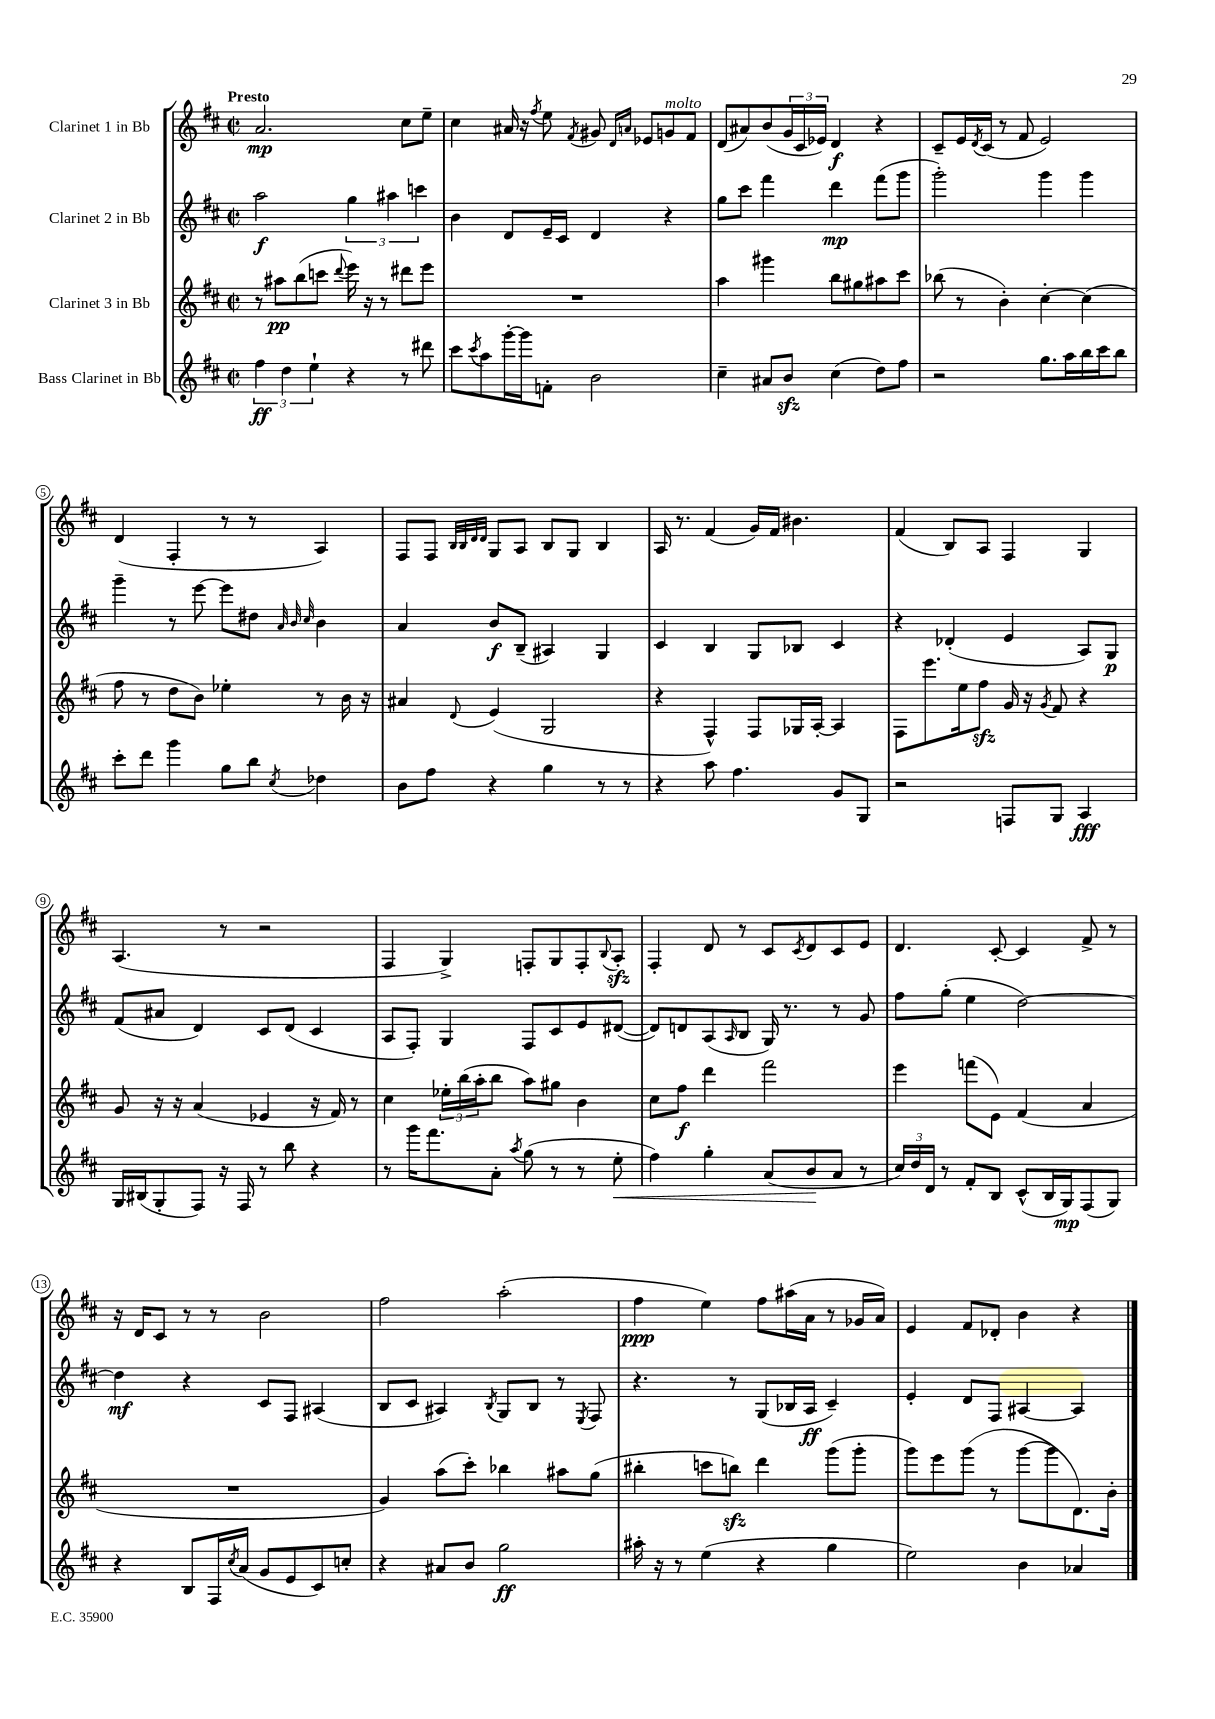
<<
\new StaffGroup <<
\new Staff = "s0" \with { instrumentName = "Clarinet 1 in Bb" } {
    \clef treble \key d \major \defaultTimeSignature \time 2/2 \tempo "Presto"
    a'2.\mp cis''8 e''8-- |
    cis''4 ais'16 r16 \acciaccatura { fis''8 } e''8 \acciaccatura { fis'8 } gis'8 \grace { d'16 a'16 } ees'8 g'8^\markup { \italic "molto" } fis'8 |
    d'8( ais'8) b'8( \tuplet 3/2 { g'16 cis'16 ees'16) } d'4\f r4 |
    cis'8-- e'16 \acciaccatura { d'8 } cis'16( r8 fis'8 e'2) |
    d'4( fis4-. r8 r8 a4) |
    fis8 fis8 \grace { b32 b32 d'32 d'32 } g8 a8 b8 g8 b4 |
    a16 r8. fis'4( g'16) fis'16 bis'4. |
    fis'4( b8) a8 fis4 g4 |
    a4.( r8 r2 |
    fis4 g4->) f8-. g8 f8-. \appoggiatura { b8 } a8-.\sfz |
    fis4-. d'8 r8 cis'8 \acciaccatura { cis'8 } d'8 cis'8 e'8 |
    d'4. cis'8~-. cis'4 fis'8-> r8 |
    r16 d'16 cis'8 r8 r8 b'2 |
    fis''2 a''2-.( |
    fis''4\ppp e''4) fis''8 ais''16( a'16 r8 ges'16 a'16) |
    e'4 fis'8 des'8-. b'4 r4 \bar "|." |
}
\new Staff = "s1" \with { instrumentName = "Clarinet 2 in Bb" } {
    \clef treble \key d \major \defaultTimeSignature \time 2/2
    a''2\f \tuplet 3/2 { g''4 ais''4 c'''4 } |
    b'4 d'8 e'16-- cis'16 d'4 r4 |
    g''8 cis'''8 fis'''4 d'''4\mp fis'''8( g'''8 |
    g'''2-.) g'''4 g'''4 |
    g'''4-- r8 e'''8~ e'''8 dis''8 \grace { a'32 b'32 cis''32 } b'4 |
    a'4 b'8\f b8--( ais4) g4 |
    cis'4 b4 g8 bes8 cis'4 |
    r4 des'4-.( e'4 a8) g8\p |
    fis'8( ais'8 d'4) cis'8 d'8( cis'4 |
    a8 fis8-.) g4 fis8 cis'8 e'8 dis'8~( |
    dis'8) d'8 a8( \grace { a16 } b8 g16) r8. r8 g'8 |
    fis''8 g''8-.( e''4 d''2~) |
    d''4\mf r4 cis'8 fis8 ais4( |
    b8 cis'8 ais4) \acciaccatura { b8 } g8 b8 r8 \acciaccatura { e8 } fis8 |
    r4. r8 g8( bes16 a16\ff cis'4--) |
    e'4-. d'8 fis8 ais4~ ais4 \bar "|." |
}
\new Staff = "s2" \with { instrumentName = "Clarinet 3 in Bb" } {
    \clef treble \key d \major \defaultTimeSignature \time 2/2
    r8 ais''8\pp b''8( c'''8 \appoggiatura { d'''8 } e'''16) r16 r8 dis'''8 e'''8 |
    R1 |
    a''4 gis'''4 b''8 gis''8 ais''8 cis'''8 |
    bes''8( r8 b'4-.) cis''4~-. cis''4( |
    fis''8 r8 d''8 b'8) ees''4-. r8 b'16 r16 |
    ais'4 \appoggiatura { d'8 } e'4( g2 |
    r4 fis4-^) fis8 ges16 a16~-. a4 |
    fis8 e'''8. e''16 fis''8\sfz g'16 r16 \acciaccatura { g'8 } fis'8 r4 |
    g'8 r16 r16 a'4( ees'4 r16 fis'16) r8 |
    cis''4 \tuplet 3/2 { ees''16-. b''16( a''16-. } b''8 a''8) gis''8 b'4 |
    cis''8 fis''8\f d'''4 fis'''2 |
    e'''4 f'''8( e'8) fis'4( a'4 |
    R1 |
    g'4) a''8( cis'''8-.) bes''4 ais''8 g''8( |
    bis''4-. c'''8 b''8\sfz) d'''4 g'''8( g'''8-. |
    g'''8) e'''8 g'''8( r8 g'''8~ g'''8 d'8.) b'16-. \bar "|." |
}
\new Staff = "s3" \with { instrumentName = "Bass Clarinet in Bb" } {
    \clef treble \key d \major \defaultTimeSignature \time 2/2
    \tuplet 3/2 { fis''4\ff d''4 e''4-! } r4 r8 dis'''8 |
    cis'''8 \acciaccatura { cis'''8 } a''8 g'''16~-. g'''16 f'8-. b'2 |
    cis''4-- ais'8 b'8\sfz cis''4( d''8) fis''8 |
    r2 g''8. a''16 b''16 cis'''16 b''8 |
    cis'''8-. d'''8 g'''4 g''8 b''8 \acciaccatura { cis''8 } des''4 |
    b'8 fis''8 r4 g''4 r8 r8 |
    r4 a''8 fis''4. g'8 g8 |
    r2 f8 g8 a4\fff |
    g16 bis16( g8-. fis8) r16 fis16 r8 b''8 r4 |
    r8 g'''16 fis'''8. a'8-. \acciaccatura { a''8 } g''8( r8 r8 e''8-.\< |
    fis''4) g''4-. a'8( b'8\! a'8 r8 |
    \tuplet 3/2 { cis''16) d''16 d'16 } r8 fis'8-. b8 cis'8-^( b16 g16\mp) fis8( g8) |
    r4 b8 fis16 \acciaccatura { cis''8 } a'16( g'8 e'8 cis'8) c''8-. |
    r4 ais'8 b'8 g''2\ff |
    ais''16-. r16 r8 e''4( r4 g''4 |
    e''2) b'4 aes'4 \bar "|." |
}
>>
>>
\layout { \context { \Score \override BarNumber.stencil = #(make-stencil-circler 0.1 0.3 ly:text-interface::print) } }
